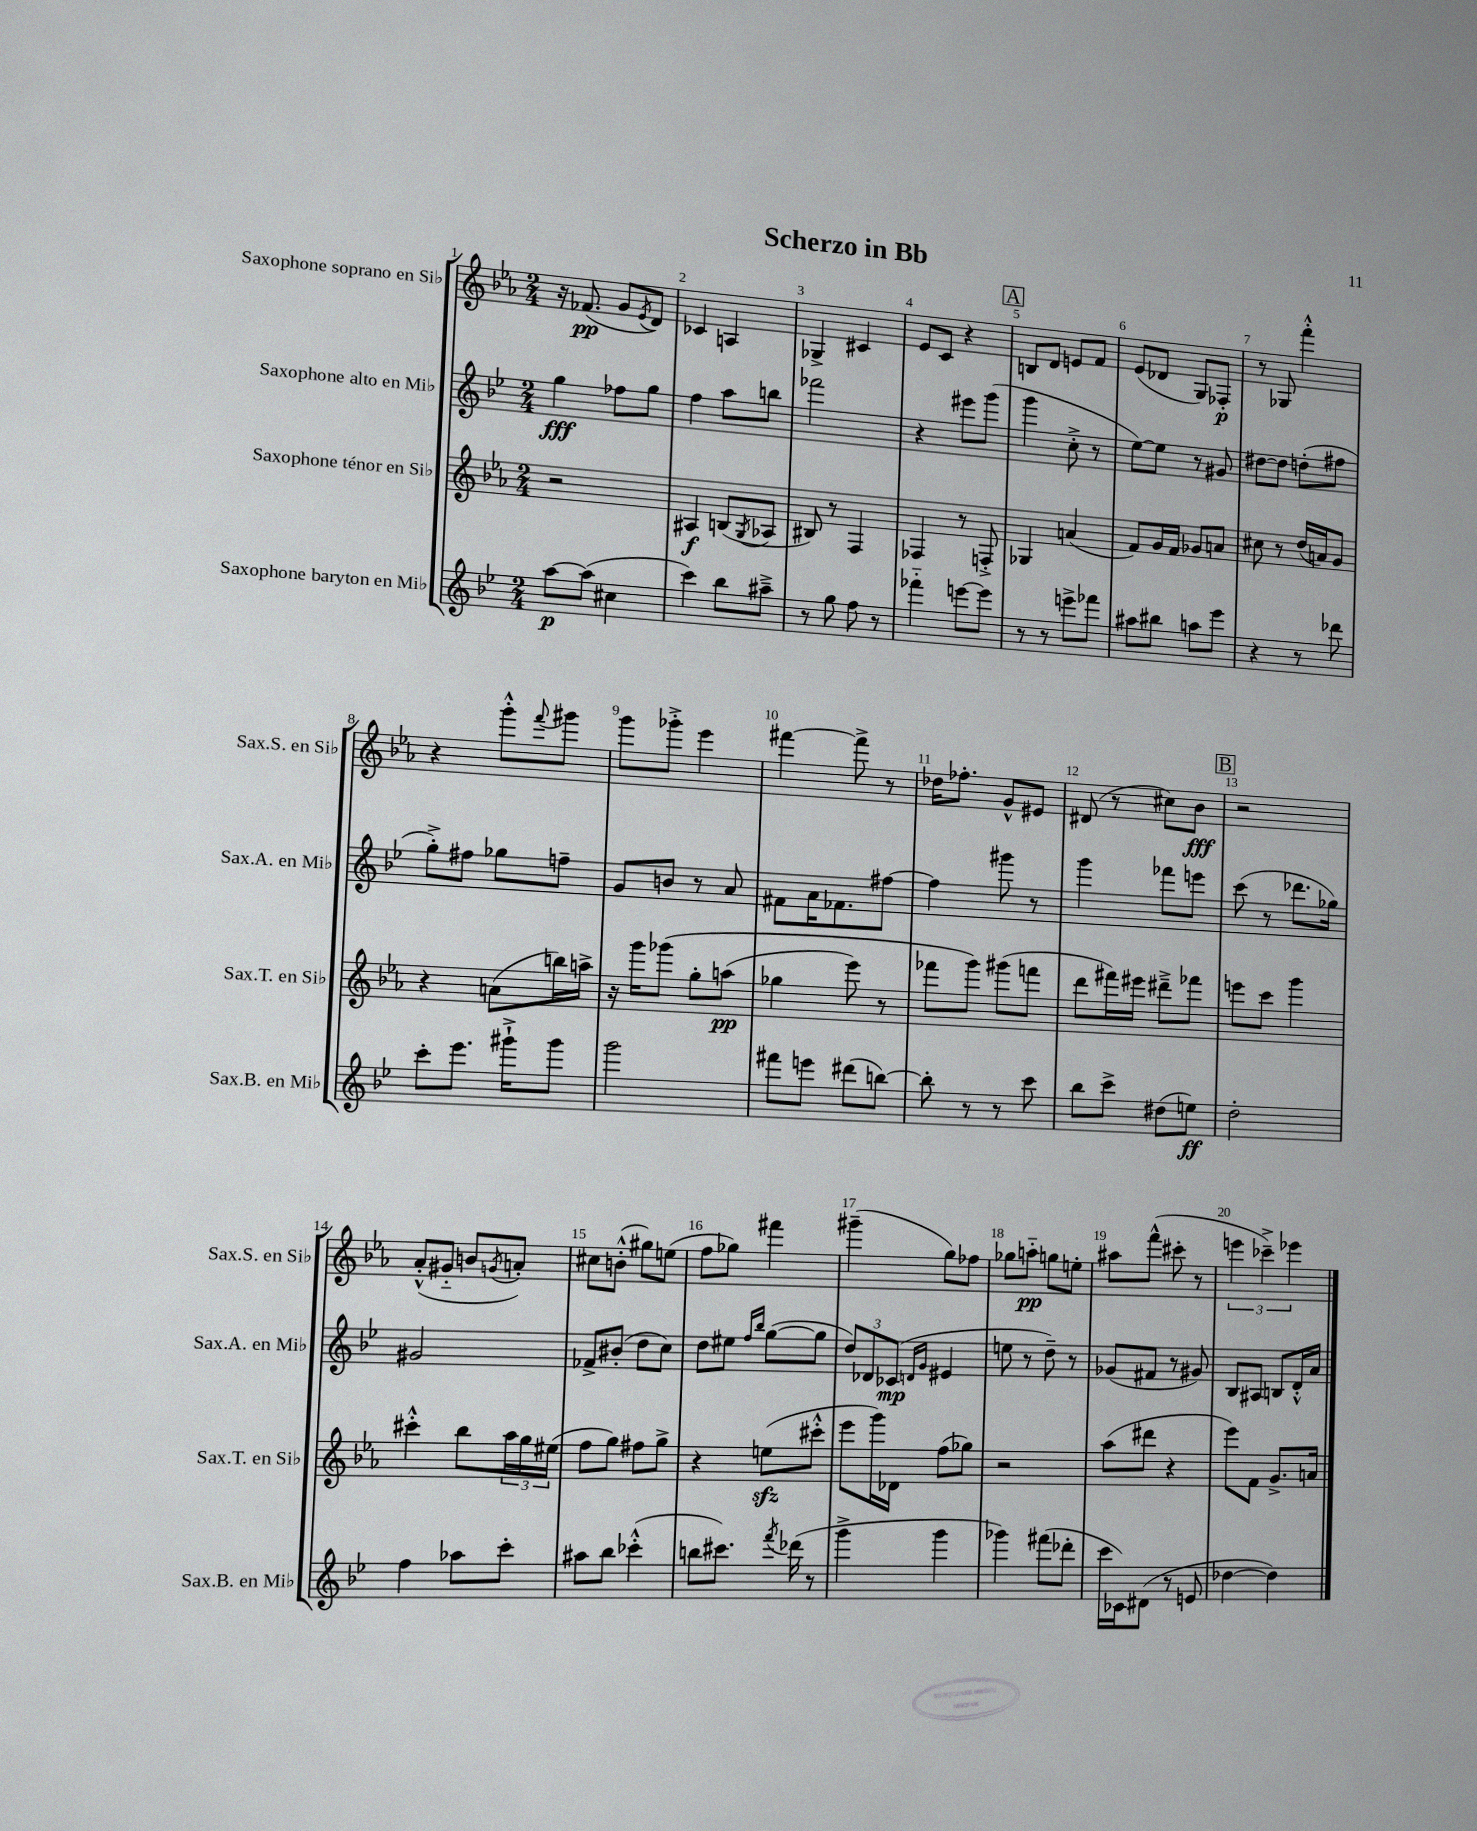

**kern	**dynam	**kern	**dynam	**kern	**dynam	**kern	**dynam
*part4	*part4	*part3	*part3	*part2	*part2	*part1	*part1
*staff4	*staff4	*staff3	*staff3	*staff2	*staff2	*staff1	*staff1
*I"Saxophone baryton en Mi♭	*	*I"Saxophone ténor en Si♭	*	*I"Saxophone alto en Mi♭	*	*I"Saxophone soprano en Si♭	*
*I'Sax.B. en Mi♭	*	*I'Sax.T. en Si♭	*	*I'Sax.A. en Mi♭	*	*I'Sax.S. en Si♭	*
*clefG2	*	*clefG2	*	*clefG2	*	*clefG2	*
*k[b-e-]	*	*k[b-e-a-]	*	*k[b-e-]	*	*k[b-e-a-]	*
*M2/4	*	*M2/4	*	*M2/4	*	*M2/4	*
=1	=1	=1	=1	=1	=1	=1	=1
[8aa\L	p	2r	.	4gg\	fff	16r	.
.	.	.	.	.	.	(8.f-X/	pp
(8aa\J]	.	.	.	.	.	.	.
4cc#X\	.	.	.	8ff-X\L	.	8g/L	.
.	.	.	.	.	.	8qe-/	.
.	.	.	.	8gg\J	.	8d/J)	.
=2	=2	=2	=2	=2	=2	=2	=2
4ccc\)	.	4A#X/	f	4ff\	.	4c-X/	.
8bb-\L	.	(8Bn/L	.	8aa\L	.	4An/	.
.	.	8qG/	.	.	.	.	.
8aa#X~^\J	.	8A-X/J	.	8bbn\J	.	.	.
=3	=3	=3	=3	=3	=3	=3	=3
8r	.	8B#X/)	.	2fff-X\	.	4G-X^/	.
8gg\	.	8r	.	.	.	.	.
8ff\	.	4F/	.	.	.	4c#X/	.
8r	.	.	.	.	.	.	.
=4	=4	=4	=4	=4	=4	=4	=4
4fff-X\	.	4F-X/	.	4r	.	8e-/L	.
.	.	.	.	.	.	8c/J	.
[8eeen\L	.	8r	.	8eee#X\L	.	4r	.
8eee\J]	.	8Fn'^/	.	(8ggg\J	.	.	.
!!LO:REH:place=s1:t=A
=5	=5	=5	=5	=5	=5	=5	=5
8r	.	4G-X/	.	4ggg\	.	8Bn/L	.
8r	.	.	.	.	.	8d/J	.
8eeen^\L	.	(4an/	.	8cc'^\	.	8en/L	.
8fff-X\J	.	.	.	8r	.	8f/J	.
=6	=6	=6	=6	=6	=6	=6	=6
8aa#X\L	.	8f/L)	.	[8ee-\L)	.	(8e-/L	.
8bb#X\J	.	16g/L	.	8ee-\J]	.	8d-X/J	.
.	.	16f/JJ	.	.	.	.	.
8aan\L	.	8g-X/L	.	8r	.	8G/L)	.
8eee-\J	.	8an/J	.	8g#X/	.	8F-X'/J	p
=7	=7	=7	=7	=7	=7	=7	=7
4r	.	8cc#X\	.	[8dd#X\L	.	8r	.
.	.	8r	.	8dd#\J]	.	8G-X/	.
8r	.	(16dd/LL	.	(8ddn'\L	.	4fff'^^\	.
.	.	16an/J)	.	.	.	.	.
8ddd-X\	.	8g/J	.	8ff#X\J	.	.	.
!!LO:LB:g=z
=8	=8	=8	=8	=8	=8	=8	=8
8ccc'\L	.	4r	.	8gg'^\L)	.	4r	.
8.eee-\J	.	.	.	8ff#X\J	.	.	.
.	.	(8an\L	.	8gg-X\L	.	8ggg'^^\L	.
16ggg#X`^\KL	.	.	.	.	.	.	.
.	.	.	.	.	.	8qqfff/	.
8ggg#\J	.	16bbn\L)	.	8ffn~\J	.	8ggg#X\J	.
.	.	16aan^\JJ	.	.	.	.	.
=9	=9	=9	=9	=9	=9	=9	=9
2ggg\	.	16r	.	8g/L	.	8ggg\L	.
.	.	16ggg\KL	.	.	.	.	.
.	.	(8ggg-X\J	.	8bn/J	.	8ggg-X'^\J	.
.	.	8gg'\L	.	8r	.	4eee-\	.
.	.	(8aan\J	pp	8a/	.	.	.
=10	=10	=10	=10	=10	=10	=10	=10
8fff#X\L	.	4gg-X\	.	8f#X\L	.	[4fff#X\	.
8eeen\J	.	.	.	16a\K	.	.	.
.	.	.	.	8.f-X\	.	.	.
(8ddd#X\L	.	8eee-\)	.	.	.	8fff#^\]	.
[8bbn\J)	.	8r	.	[8ff#X\J	.	8r	.
=11	=11	=11	=11	=11	=11	=11	=11
8bb'\]	.	8fff-X\L	.	4ff#\]	.	16dd-X\KL	.
.	.	.	.	.	.	8.ff-X'\J	.
8r	.	8ggg\J)	.	.	.	.	.
8r	.	(8ggg#X\L	.	8ggg#X\	.	8g^^/L	.
8ccc\	.	8fffn\J	.	8r	.	8e#X/J	.
=12	=12	=12	=12	=12	=12	=12	=12
8bb-\L	.	8ddd\L	.	4ggg\	.	(8d#X/	.
8ccc^\J	.	16fff#X\L)	.	.	.	8r	.
.	.	16eee#X\JJ	.	.	.	.	.
(8dd#X\L	.	8ddd#X~^\L	.	8fff-X\L	.	8cc#X\L)	.
8een\J)	ff	8fff-X\J	.	8eeen\J	.	8b-\J	fff
!!LO:REH:place=s1:t=B
=13	=13	=13	=13	=13	=13	=13	=13
2dd'\	.	8eeen\L	.	(8ccc\	.	2r	.
.	.	8ccc\J	.	8r	.	.	.
.	.	4ggg\	.	8.ddd-X\L	.	.	.
.	.	.	.	16gg-X\Jk)	.	.	.
!!LO:LB:g=z
=14	=14	=14	=14	=14	=14	=14	=14
4ff\	.	4ccc#X'^^\	.	2g#X/	.	(8a-'^^/L	.
.	.	.	.	.	.	8g#X/J	.
8aa-X\L	.	8bb-\L	.	.	.	8bn/L	.
.	.	.	.	.	.	8qgn/	.
8ccc'\J	.	24aa-\L	.	.	.	8an'/J)	.
.	.	24gg\	.	.	.	.	.
.	.	(24ee#X\JJ	.	.	.	.	.
=15	=15	=15	=15	=15	=15	=15	=15
8aa#X\L	.	8ff\L	.	8f-X^/L	.	8cc#X\L	.
8bb-\J	.	8gg\J)	.	(8b#X'/J	.	(8bn'^^\J	.
(4ccc-X'^^\	.	8ff#X\L	.	8dd\L	.	8gg#X\L)	.
.	.	8gg^\J	.	8cc\J)	.	(8een\J	.
=16	=16	=16	=16	=16	=16	=16	=16
8bbn\L	.	4r	.	8dd\L	.	8ff\L	.
8.ccc#X\J)	.	.	.	8ee#X\J	.	8gg-X\J)	.
.	.	.	.	16qqff/LL	.	.	.
.	.	.	.	16qqbb-/JJ	.	.	.
.	.	(8eenzz\L	.	([8gg\L	.	4fff#X\	.
8qfff/	.	.	.	.	.	.	.
(16ddd-X\	.	.	.	.	.	.	.
8r	.	8ccc#X'^^\J	.	8gg\J]	.	.	.
=17	=17	=17	=17	=17	=17	=17	=17
4ggg^\	.	8eee-\L	.	12dd/L)	.	(4ggg#X~\	.
.	.	.	.	12d-X/	.	.	.
.	.	16ggg\L)	.	.	.	.	.
.	.	.	.	(12c-X/J	mp	.	.
.	.	16d-X\JJ	.	.	.	.	.
.	.	.	.	16qqdn/LL	.	.	.
.	.	.	.	16qqg/JJ	.	.	.
4ggg\	.	(8ff\L	.	4e#X/	.	8gg\L)	.
.	.	8gg-X\J)	.	.	.	8ff-X\J	.
=18	=18	=18	=18	=18	=18	=18	=18
4ggg-X\)	.	2r	.	8een\	.	8gg-X\L	.
.	.	.	.	8r	.	8aan\J	pp
(8fff#X\L	.	.	.	8dd~\)	.	8ggn\L	.
8ddd-X'\J	.	.	.	8r	.	8een'\J	.
=19	=19	=19	=19	=19	=19	=19	=19
16ccc\LL	.	(8aa-\L	.	(8g-X/L	.	8aa#X\L	.
16c-X\J)	.	.	.	.	.	.	.
(8d#X\J	.	8ddd#X\J	.	8f#X/J	.	(8fff^^\J	.
8r	.	4r	.	8r	.	8ccc#X'\	.
8en/	.	.	.	8g#X/)	.	8r	.
=20	=20	=20	=20	=20	=20	=20	=20
[4dd-X\	.	8eee-\L)	.	8B-/L	.	6eeen\	.
.	.	8f\J	.	8A#X/J	.	.	.
.	.	.	.	.	.	6ccc-X~^\)	.
4dd-\])	.	8.g^/L	.	8Bn/L	.	.	.
.	.	.	.	.	.	6eee-X\	.
.	.	.	.	16d'^^/L	.	.	.
.	.	16an/Jk	.	16a/JJ	.	.	.
==	==	==	==	==	==	==	==
*-	*-	*-	*-	*-	*-	*-	*-
